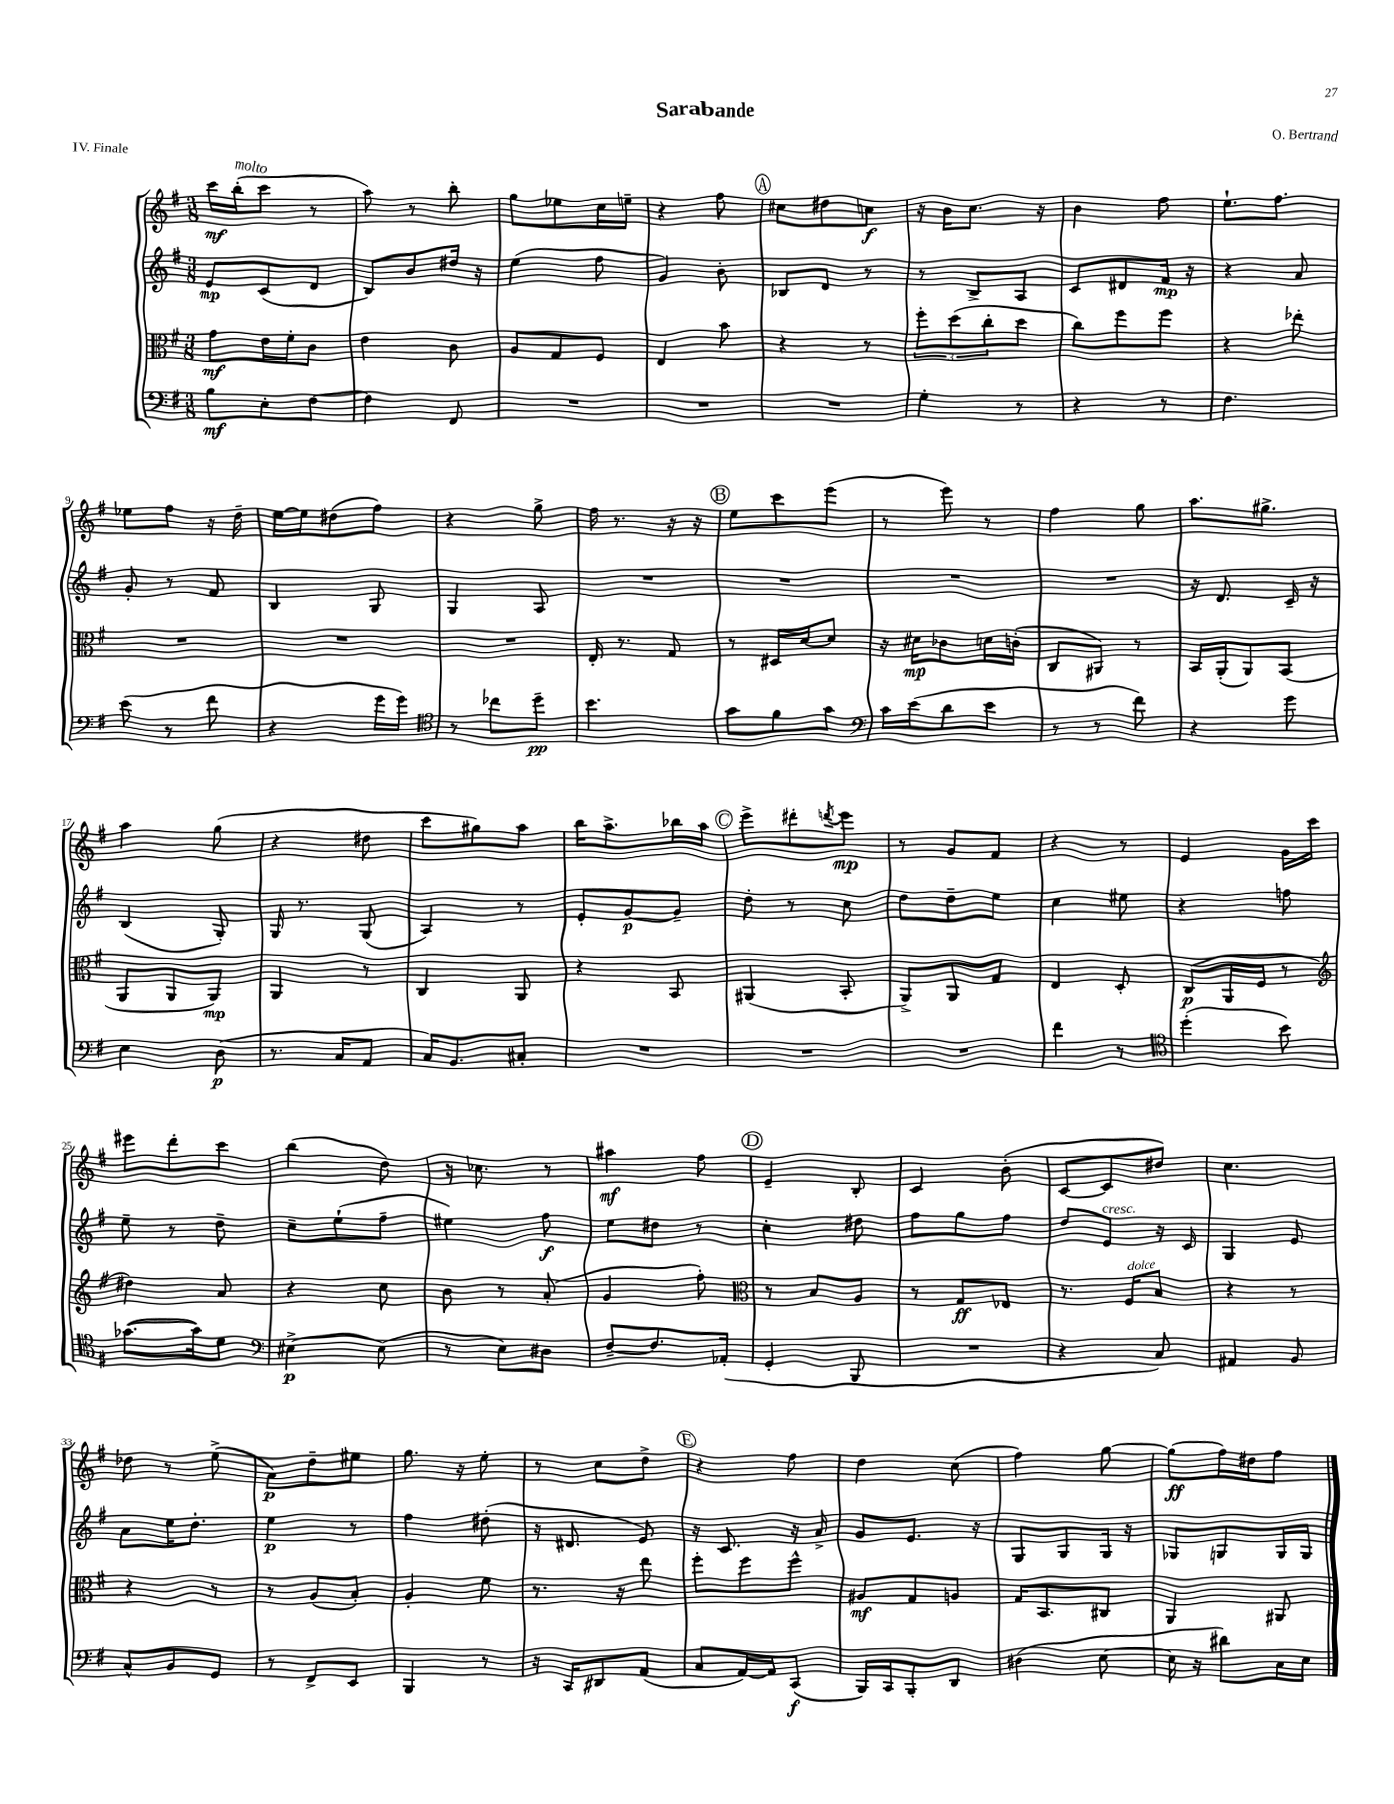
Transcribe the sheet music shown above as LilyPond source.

\header { title = "Sarabande" composer = "O. Bertrand" piece = "IV. Finale" }
<<
\new StaffGroup <<
\new Staff = "s0" {
    \clef treble \key g \major \numericTimeSignature \time 3/8
    c'''16\mf b''16-.^\markup { \italic "molto" }( c'''8 r8 |
    a''8) r8 b''8-. |
    g''8 ees''8 c''16 e''16-- |
    r4 fis''8 |
    \mark \markup { \circle "A" } cis''8 dis''8 c''8\f |
    r16 b'16 c''8. r16 |
    b'4 fis''8 |
    e''8.-! fis''8. |
    ees''8 fis''8 r16 d''16-- |
    e''16~ e''16 dis''8( fis''8) |
    r4 g''8-> |
    fis''16 r8. r16 r16 |
    \mark \markup { \circle "B" } e''8 c'''8 e'''8( |
    r8 e'''8) r8 |
    fis''4 g''8 |
    a''8. gis''8.-> |
    a''4 g''8( |
    r4 dis''8 |
    c'''8 gis''8) a''8 |
    b''16 a''8.-> bes''16 a''16 |
    \mark \markup { \circle "C" } e'''8-> dis'''8-. \acciaccatura { d'''8 } e'''8\mp |
    r8 g'8 fis'8 |
    r4 r8 |
    e'4 g'16 c'''16 |
    eis'''8 d'''8-. c'''8 |
    b''4( d''8) |
    r16 ces''8. r8 |
    ais''4\mf fis''8 |
    \mark \markup { \circle "D" } e'4-- b8-. |
    c'4 b'8-.( |
    c'8~ c'8 dis''8) |
    c''4. |
    des''8 r8 e''8->( |
    a'8\p) d''8-- eis''8 |
    g''8. r16 e''8-. |
    r8 c''8 d''8-> |
    \mark \markup { \circle "E" } r4 fis''8 |
    d''4 c''8( |
    fis''4) g''8~ |
    g''8\ff( fis''16) dis''16 fis''8 \bar "|." |
}
\new Staff = "s1" {
    \clef treble \key g \major \numericTimeSignature \time 3/8
    e'8\mp c'8( d'8 |
    b8) b'8 dis''16 r16 |
    e''4( fis''8 |
    g'4) b'8-. |
    \mark \markup { \circle "A" } bes8 d'8 r8 |
    r8 b8-> a8 |
    c'8 dis'8 fis'16\mp r16 |
    r4 a'8 |
    g'8-. r8 fis'8 |
    b4 g8 |
    g4 a8 |
    R4. |
    \mark \markup { \circle "B" } R4. |
    R4. |
    R4. |
    r16 d'8. c'16-- r16 |
    b4( g8-.) |
    g16 r8. g8( |
    a4) r8 |
    e'8-. g'8~\p g'8-- |
    \mark \markup { \circle "C" } d''8-. r8 c''8 |
    d''8 d''8-- e''8 |
    c''4 eis''8 |
    r4 f''8 |
    e''8-- r8 d''8-- |
    c''8-- e''8-!( fis''8-- |
    eis''4) fis''8\f |
    e''8 dis''8 r8 |
    \mark \markup { \circle "D" } c''4-. dis''8 |
    fis''8 g''8 fis''8 |
    d''8 e'8^\markup { \italic "cresc." } r16 c'16 |
    g4 e'8 |
    a'8 e''16 d''8.-. |
    e''4\p r8 |
    fis''4 dis''8-.( |
    r16 dis'8. e'8) |
    \mark \markup { \circle "E" } r16 c'8. r16 a'16-> |
    g'8 e'8. r16 |
    g8 g8 g16 r16 |
    ges8 g8 g16 g16 \bar "|." |
}
\new Staff = "s2" {
    \clef alto \key g \major \numericTimeSignature \time 3/8
    g'8\mf e'16 fis'16-. c'8 |
    e'4 c'8 |
    a8 g8 fis8 |
    e4 b'8 |
    \mark \markup { \circle "A" } r4 r8 |
    \tuplet 3/2 { fis''8-. d''8( c''8-. } d''8 |
    c''8) fis''8 fis''8 |
    r4 ees''8-. |
    R4. |
    R4. |
    R4. |
    e16-. r8. g8 |
    \mark \markup { \circle "B" } r8 dis16 d'16~ d'8 |
    r16 dis'16\mp ces'8 d'16 c'16-.( |
    c8 ais,8) r8 |
    b,16 a,16-.( a,8) b,8( |
    a,8 a,8 a,8\mp) |
    a,4 r8 |
    c4 a,8 |
    r4 b,8 |
    \mark \markup { \circle "C" } ais,4( b,8-. |
    a,8->) a,8 g8 |
    e4 d8-. |
    c8\p( a,16 fis16 r8 |
    \clef treble dis''4) a'8 |
    r4 c''8 |
    b'8 r8 a'8-.( |
    g'4 fis''8-.) |
    \mark \markup { \circle "D" } \clef alto r8 b8 a8 |
    r8 g8\ff ees8 |
    r8. fis16^\markup { \italic "dolce" } b8 |
    r4 r8 |
    r4 r8 |
    r8 a8( b8-.) |
    a4-. fis'8 |
    r8. r16 e''8 |
    \mark \markup { \circle "E" } fis''8-. fis''8 fis''8-^ |
    ais8\mf g8 a8 |
    g16 b,8. cis8 |
    a,4 ais,8 \bar "|." |
}
\new Staff = "s3" {
    \clef bass \key g \major \numericTimeSignature \time 3/8
    b8\mf e8-. fis8~ |
    fis4 fis,8 |
    R4. |
    R4. |
    \mark \markup { \circle "A" } R4. |
    g4-. r8 |
    r4 r8 |
    fis4. |
    e'8( r8 fis'8 |
    r4 g'16 g'16) |
    \clef tenor r8 ces''8 d''8--\pp |
    b'4. |
    \mark \markup { \circle "B" } g'8 fis'8 g'8 |
    \clef bass c'16 e'16( d'8 e'8 |
    r8 r8 fis'8) |
    r4 g'8 |
    e4 d8\p( |
    r8. c16 a,8 |
    c16) b,8. cis8-. |
    R4. |
    \mark \markup { \circle "C" } R4. |
    R4. |
    fis'4 r8 |
    \clef tenor d''4-.( b'8) |
    ges'8.~( ges'16) d'8 |
    \clef bass eis4~->\p eis8( |
    r8 e8) dis8 |
    fis8~-- fis8. aes,16-.( |
    \mark \markup { \circle "D" } g,4-. b,,8 |
    R4. |
    r4 c8) |
    ais,4 b,8 |
    c8-^ b,8 g,8 |
    r8 fis,8-> e,8 |
    b,,4 r8 |
    r16 c,16 dis,8 a,8( |
    \mark \markup { \circle "E" } c8 a,16~) a,16 c,8\f( |
    b,,16) c,16 b,,8-. d,8 |
    dis4( e8~ |
    e16 r16 dis'8) c16 e16 \bar "|." |
}
>>
>>
